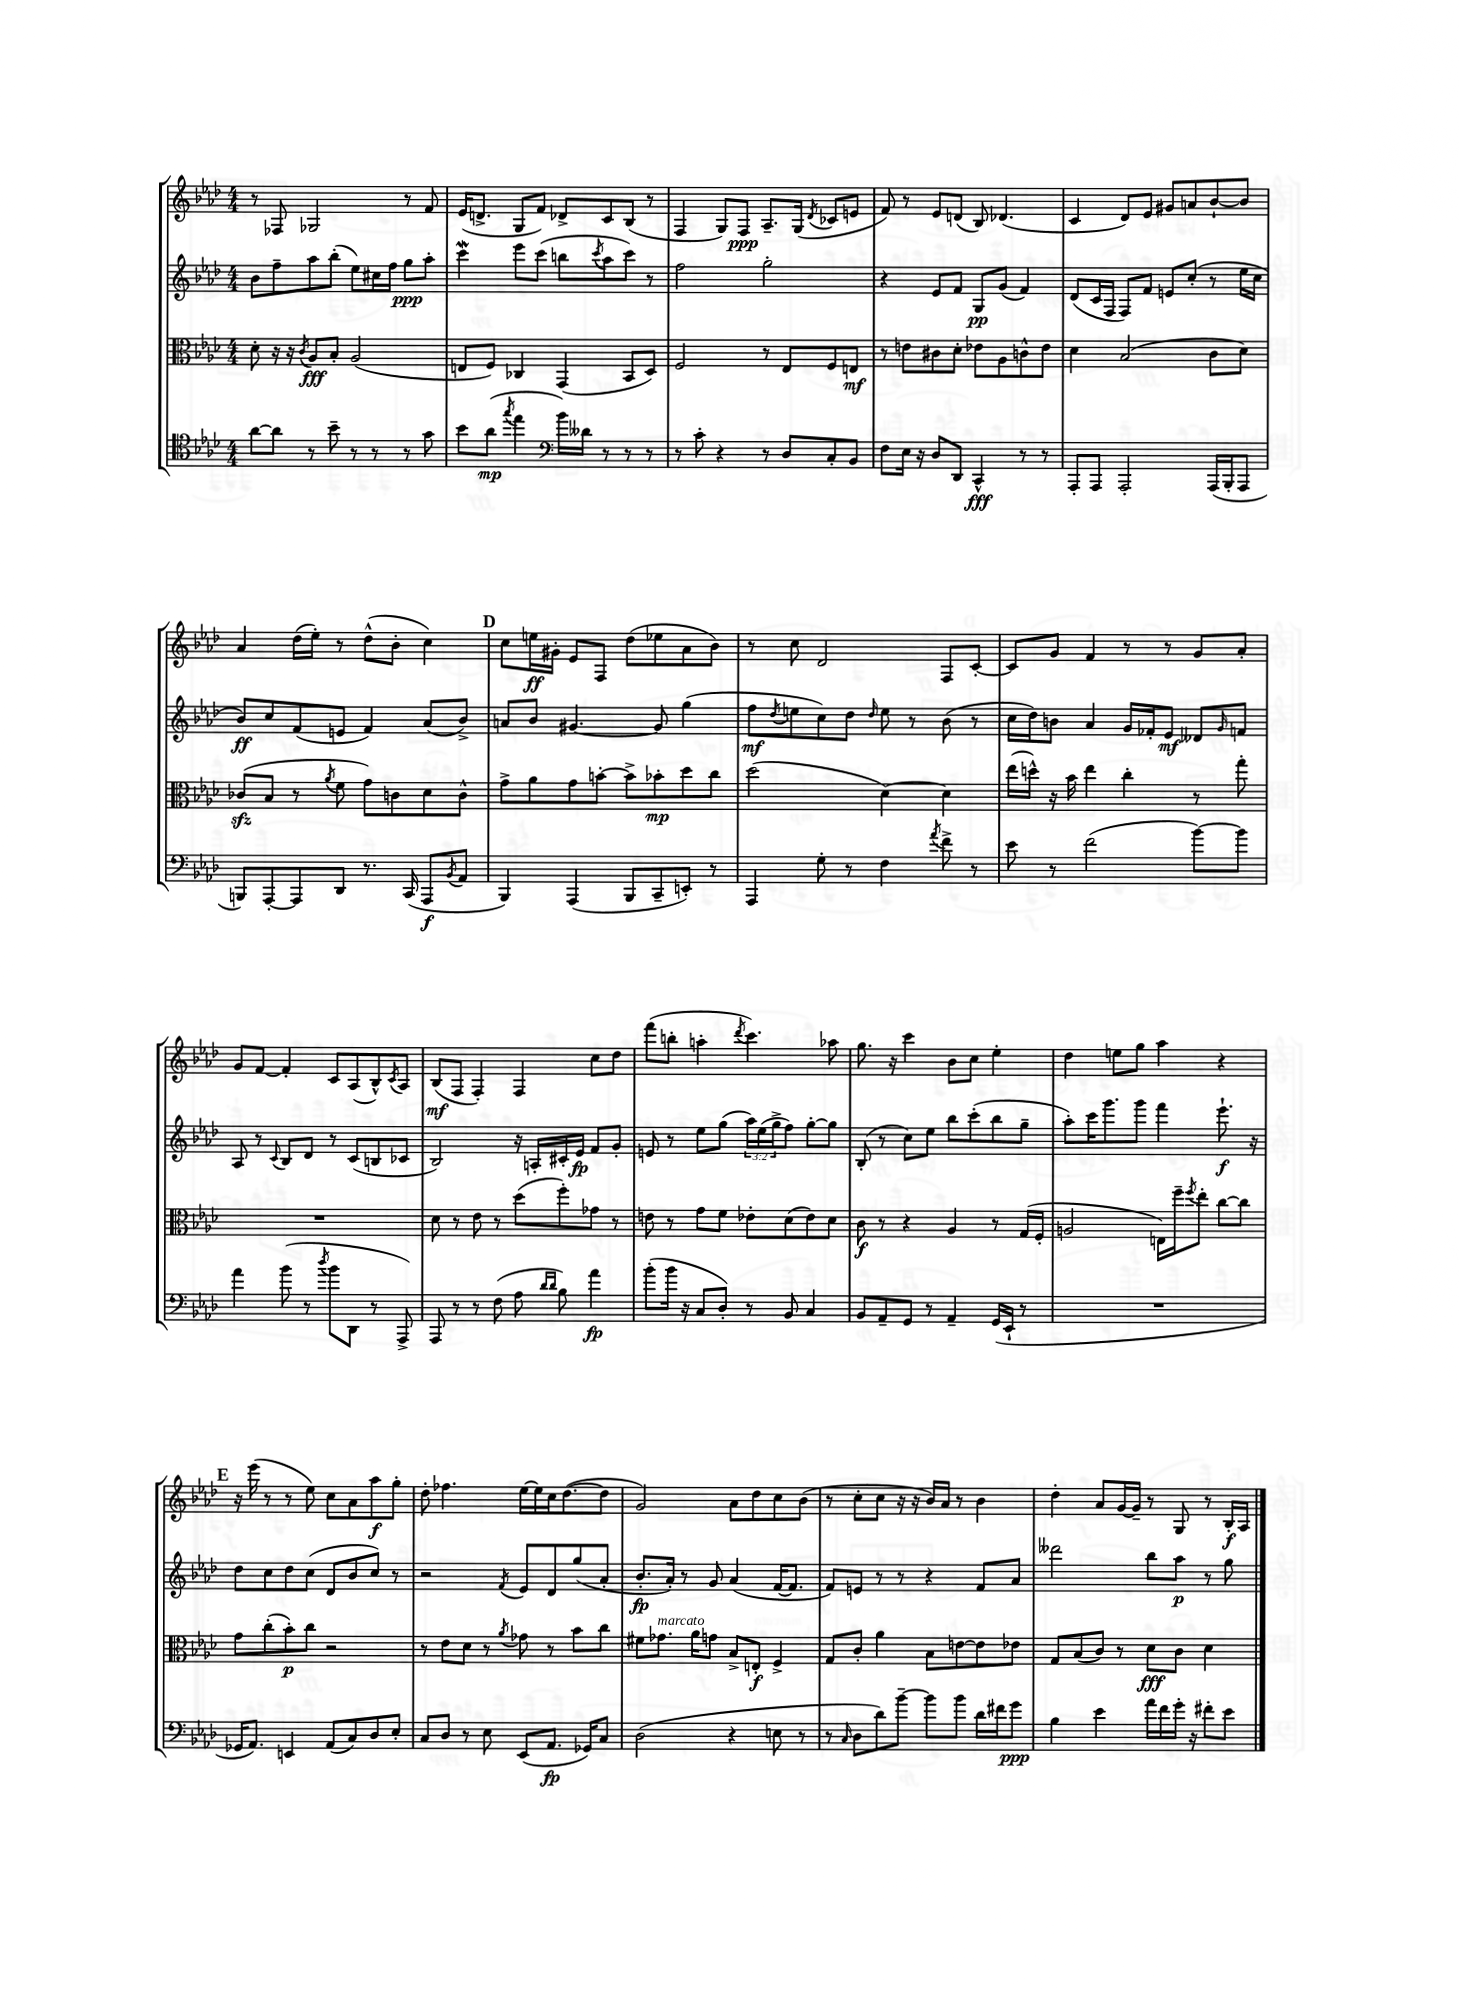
<<
\new StaffGroup <<
\new Staff = "s0" {
    \clef treble \key aes \major \numericTimeSignature \time 4/4
    r8 fes8 ges2 r8 f'8 |
    ees'16( d'8.-> g8 f'8) des'8-> c'8 bes8( r8 |
    f4 g8) f8\ppp aes8.-- g16( \acciaccatura { des'8 } ces'8 e'8 |
    f'8) r8 ees'8 d'8( bes8) des'4.( |
    c'4 des'8) ees'8 gis'8 a'8 bes'8~-! bes'8 |
    aes'4 des''16( ees''16-.) r8 des''8-^( bes'8-. c''4) |
    \mark \markup { \bold "D" } c''8 e''16\ff gis'16-. ees'8 f8 des''8( ees''8 aes'8 bes'8) |
    r8 c''8 des'2 f8 c'8~-. |
    c'8 g'8 f'4 r8 r8 g'8 aes'8-. |
    g'8 f'8~ f'4-. c'8 aes8( bes8-^) \acciaccatura { c'8 } aes8 |
    bes8\mf( f8 f4-.) f4 c''8 des''8 |
    f'''8( b''8-. a''4-. \acciaccatura { des'''8 } c'''4.) aes''8 |
    g''8. r16 c'''4 bes'8 c''8 ees''4-. |
    des''4 e''8 g''8 aes''4 r4 |
    \mark \markup { \bold "E" } r16 ees'''16( r8 r8 ees''8) c''8 aes'8 aes''8\f g''8-. |
    des''8-. fes''4. ees''16~ ees''16 c''16 des''8.~( des''8 |
    g'2) aes'8 des''8 c''8 bes'8( |
    r8 c''8-. c''8 r16 r16 bes'16) aes'16 r8 bes'4 |
    des''4-. aes'8 g'16~ g'16-- r8 g8 r8 bes16-.\f aes16 \bar "|." |
}
\new Staff = "s1" {
    \clef treble \key aes \major \numericTimeSignature \time 4/4 \override Staff.TupletNumber.text = #tuplet-number::calc-fraction-text
    bes'8 f''8-- aes''8 bes''8-.( ees''8) cis''16 f''16 g''8\ppp aes''8-. |
    c'''4\mordent ees'''8 c'''8( b''8 \acciaccatura { c'''8 } aes''8 c'''8) r8 |
    f''2 g''2-. |
    r4 ees'8 f'8 g8\pp g'8( f'4) |
    des'8( c'16 f16 f8) f'8 e'8 c''8-.( r8 ees''16 c''16 |
    bes'8\ff) c''8 f'8( e'8 f'4) aes'8( bes'8->) |
    \mark \markup { \bold "D" } a'8 bes'8 gis'4.~ gis'8 g''4( |
    f''8\mf \acciaccatura { des''8 } e''8 c''8) des''8 \grace { des''16 } e''8 r8 bes'8( r8 |
    c''16 des''16) b'8 aes'4 g'16 fes'16-. ees'8\mf deses'8 \grace { g'16 } f'8 |
    aes8 r8 \appoggiatura { c'8 } bes8 des'8 r8 c'8( b8 ces'8 |
    bes2) r16 a16-. cis'16-. ees'16\fp f'8 g'8-. |
    e'8 r8 ees''8 g''8( \tuplet 3/2 { aes''16) ees''16( g''16-> } f''8) g''8~-. g''8 |
    bes8-.( r8 c''8) ees''8 bes''8 c'''8-.( bes''8 g''8-- |
    aes''8-.) c'''16 g'''8. g'''8 f'''4 ees'''8.-!\f r16 |
    \mark \markup { \bold "E" } des''8 c''8 des''8 c''8( des'8 bes'8 c''8) r8 |
    r2 \acciaccatura { f'8 } ees'8 des'8 g''8( aes'8-. |
    bes'8.-.\fp aes'16-.) r8 g'8 aes'4( f'16~ f'8. |
    f'8) e'8 r8 r8 r4 f'8 aes'8 |
    deses'''2 bes''8 aes''8\p r8 g''8 \bar "|." |
}
\new Staff = "s2" {
    \clef alto \key aes \major \numericTimeSignature \time 4/4
    des'8-. r16 r16 \acciaccatura { c'8 } aes8\fff bes8-. aes2( |
    e8 f8) ces4 g,4( bes,8 des8) |
    f2 r8 ees8 f8 e8\mf |
    r8 e'8 cis'8 des'8-. ees'8 aes8 c'8-^ ees'8 |
    des'4 bes2( c'8 des'8) |
    ces'8\sfz( bes8 r8 \acciaccatura { aes'8 } f'8 g'8) c'8 des'8 c'8-^ |
    \mark \markup { \bold "D" } g'8-> aes'8 g'8 b'8~-. b'8-> bes'8-.\mp des''8 c''8 |
    des''2( des'4~) des'4 |
    ees''16( d''16-^) r16 bes'16 ees''4 c''4-. r8 g''8-. |
    R1 |
    des'8 r8 ees'8 r8 des''8( f''8-.) ges'8 r8 |
    e'8 r8 g'8 f'8 ees'8-. des'8( ees'8) des'8 |
    c'8\f r8 r4 aes4 r8 g16( f16-. |
    a2 e16) f''16-- \acciaccatura { f''8 } ees''8-. c''8~ c''8 |
    \mark \markup { \bold "E" } g'8 c''8-.( bes'8-.\p) c''8 r2 |
    r8 ees'8 des'8 r8 \acciaccatura { aes'8 } ges'8 r8 bes'8 c''8 |
    fis'8 ges'8.^\markup { \italic "marcato" } aes'16 g'8 bes8-> e8-.\f f4-> |
    g8 c'8-. aes'4 bes8 e'8~ e'8 ees'8 |
    g8 bes8( c'8) r8 des'8\fff c'8 des'4 \bar "|." |
}
\new Staff = "s3" {
    \clef tenor \key aes \major \numericTimeSignature \time 4/4
    aes'8~ aes'8 r8 bes'8-- r8 r8 r8 g'8 |
    bes'8 aes'8\mp( \acciaccatura { g''8 } ees''4 \clef bass bes'16) deses'16 r8 r8 r8 |
    r8 c'8-. r4 r8 des8 c8-. bes,8 |
    f8 ees16 r16 des8 des,8 c,4-^\fff r8 r8 |
    aes,,8-. aes,,8 aes,,2-. aes,,16( bes,,16-. aes,,8 |
    b,,8) aes,,8~-. aes,,8 des,8 r8. c,16( aes,,8\f \acciaccatura { bes,8 } aes,8 |
    \mark \markup { \bold "D" } bes,,4) aes,,4( bes,,8 c,8-- e,8-.) r8 |
    aes,,4 g8-. r8 f4 \acciaccatura { aes'8 } f'8-> r8 |
    ees'8 r8 f'2( bes'8~) bes'8 |
    aes'4 bes'8( r8 \acciaccatura { des''8 } bes'8 des,8 r8 aes,,8->) |
    aes,,8 r8 r8 f8( aes8 \grace { des'16 des'16 } bes8) aes'4\fp |
    bes'8-.( bes'16 r16 c8 des8-.) r8 bes,8 c4 |
    bes,8 aes,8-- g,8 r8 aes,4-- g,16( ees,16-! r8 |
    R1 |
    \mark \markup { \bold "E" } ges,16 aes,8.) e,4 aes,8( c8) des8 ees8-. |
    c8 des8 r8 ees8 ees,8( aes,8.\fp ges,16) c8 |
    des2( r4 e8 r8 |
    r8 \grace { c16 } des8 des'8) bes'8~-- bes'8 bes'8 des'16 fis'16 g'8\ppp |
    bes4 ees'4 aes'16 f'16 g'16-. r16 fis'8-. ees'8 \bar "|." |
}
>>
>>
\layout { \context { \Score \remove "Bar_number_engraver" } }
